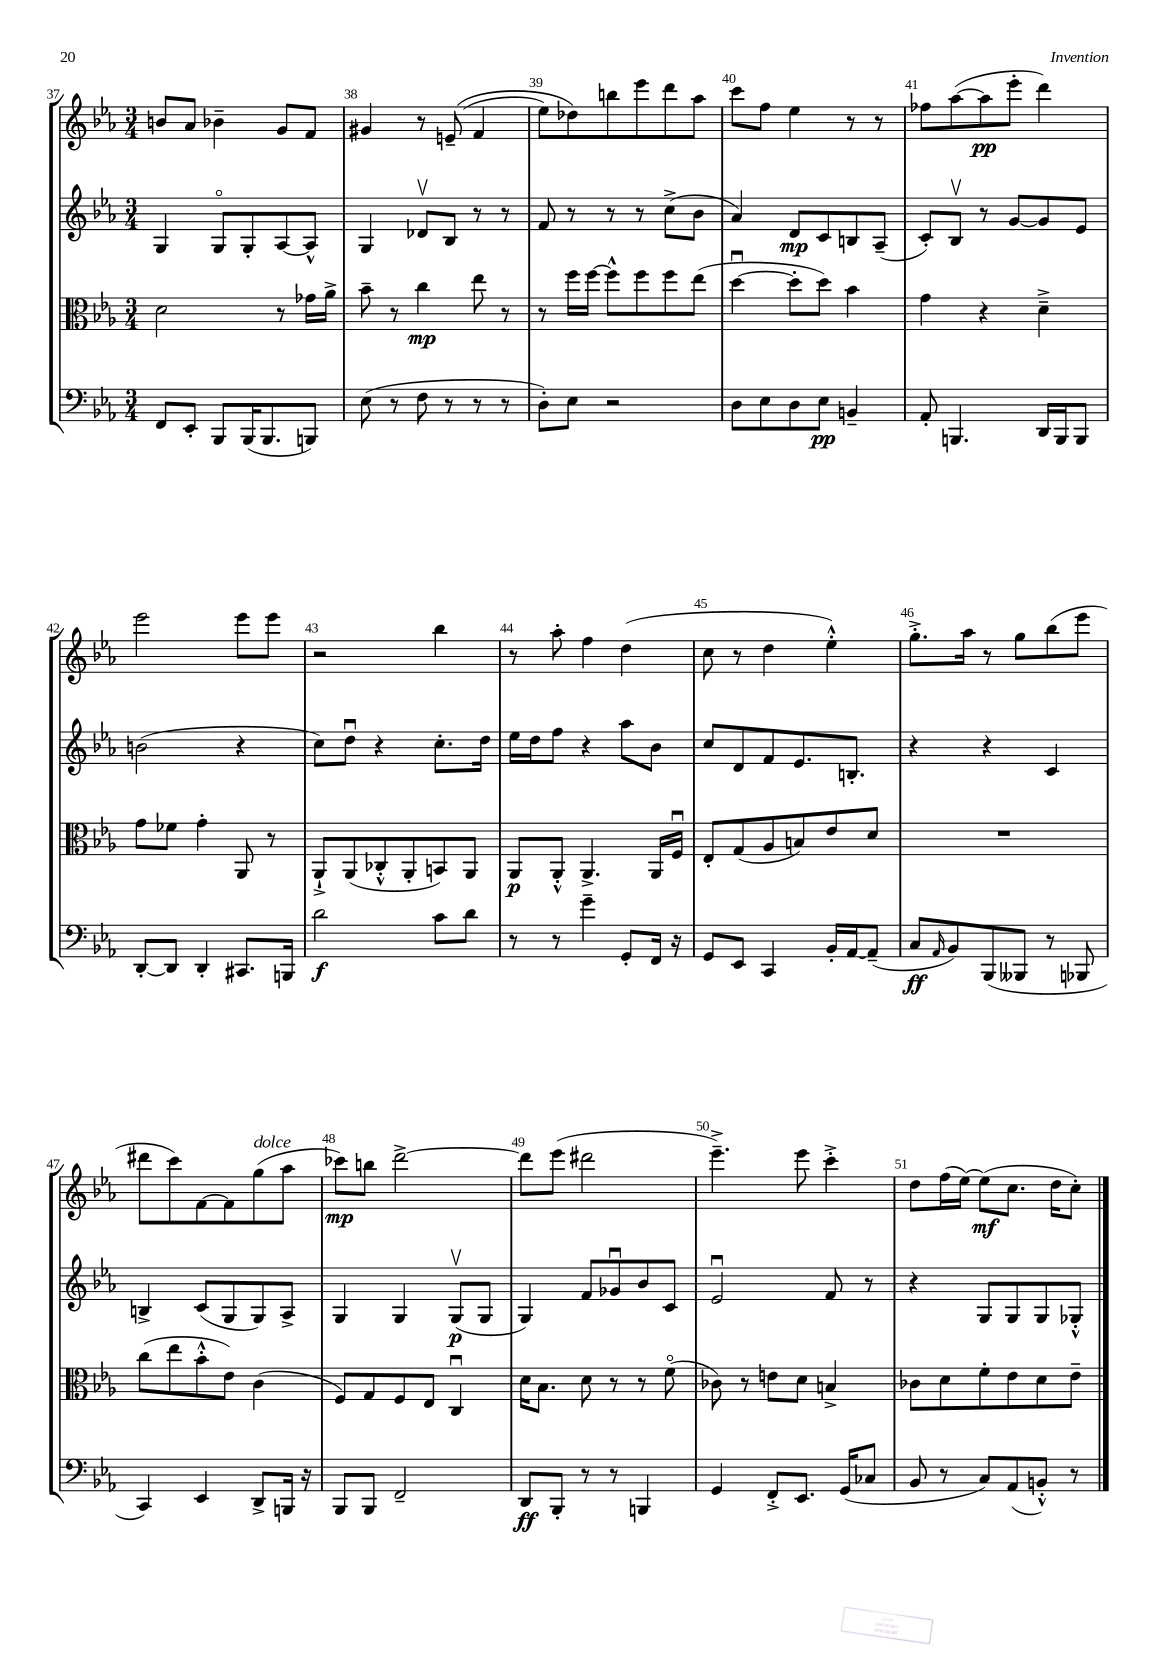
<<
\new StaffGroup <<
\new Staff = "s0" {
    \clef treble \key ees \major \numericTimeSignature \time 3/4
    b'8 aes'8 bes'4-- g'8 f'8 |
    gis'4 r8 e'8--(\( f'4 |
    ees''8) des''8\) b''8 ees'''8 d'''8 aes''8 |
    c'''8 f''8 ees''4 r8 r8 |
    fes''8 aes''8~( aes''8\pp ees'''8-. d'''4) |
    ees'''2 ees'''8 ees'''8 |
    r2 bes''4 |
    r8 aes''8-. f''4 d''4( |
    c''8 r8 d''4 ees''4-.-^) |
    g''8.-.-> aes''16 r8 g''8 bes''8( ees'''8 |
    dis'''8 c'''8) f'8~ f'8 g''8^\markup { \italic "dolce" }( aes''8 |
    ces'''8\mp) b''8 d'''2~-> |
    d'''8 ees'''8( dis'''2 |
    ees'''4.--->) ees'''8 c'''4-.-> |
    d''8 f''16( ees''16~) ees''8\mf( c''8. d''16 c''8-.) \bar "|." |
}
\new Staff = "s1" {
    \clef treble \key ees \major \numericTimeSignature \time 3/4
    g4 g8\flageolet g8-. aes8~ aes8-^ |
    g4 des'8\upbow bes8 r8 r8 |
    f'8 r8 r8 r8 c''8->( bes'8 |
    aes'4) d'8\mp c'8 b8 aes8--( |
    c'8-.) bes8\upbow r8 g'8~ g'8 ees'8 |
    b'2( r4 |
    c''8) d''8\downbow r4 c''8.-. d''16 |
    ees''16 d''16 f''8 r4 aes''8 bes'8 |
    c''8 d'8 f'8 ees'8. b8.-. |
    r4 r4 c'4 |
    b4-> c'8( g8 g8) aes8-> |
    g4 g4 g8\upbow\p( g8 |
    g4) f'8 ges'8\downbow bes'8 c'8 |
    ees'2\downbow f'8 r8 |
    r4 g8 g8 g8 ges8-.-^ \bar "|." |
}
\new Staff = "s2" {
    \clef alto \key ees \major \numericTimeSignature \time 3/4
    d'2 r8 ges'16 aes'16-> |
    bes'8-- r8 c''4\mp ees''8 r8 |
    r8 f''16 f''16~ f''8-^ f''8 f''8 ees''8( |
    d''4~\downbow d''8-. d''8) bes'4 |
    g'4 r4 d'4---> |
    g'8 fes'8 g'4-. aes,8 r8 |
    aes,8-!-> aes,8( ces8-.-^ aes,8-. b,8) aes,8 |
    aes,8\p aes,8-.-^ aes,4.-> aes,16 f16\downbow |
    ees8-. g8( aes8 b8) ees'8 d'8 |
    R2. |
    c''8( ees''8 bes'8-.-^ ees'8) c'4( |
    f8) g8 f8 ees8 c4\downbow |
    d'16 bes8. d'8 r8 r8 f'8\flageolet( |
    ces'8) r8 e'8 d'8 b4-> |
    ces'8 d'8 f'8-. ees'8 d'8 ees'8-- \bar "|." |
}
\new Staff = "s3" {
    \clef bass \key ees \major \numericTimeSignature \time 3/4
    f,8 ees,8-. bes,,8 bes,,16( bes,,8. b,,8) |
    ees8( r8 f8 r8 r8 r8 |
    d8-.) ees8 r2 |
    d8 ees8 d8 ees8\pp b,4-- |
    aes,8-. b,,4. d,16 b,,16 b,,8 |
    d,8~-. d,8 d,4-. cis,8. b,,16 |
    d'2\f c'8 d'8 |
    r8 r8 g'4-- g,8-. f,16 r16 |
    g,8 ees,8 c,4 bes,16-. aes,16~ aes,8--( |
    c8\ff \grace { aes,16 } bes,8) bes,,8( beses,,8 r8 bes,,8 |
    c,4) ees,4 d,8-> b,,16 r16 |
    bes,,8 bes,,8 f,2-- |
    d,8\ff bes,,8-. r8 r8 b,,4 |
    g,4 f,8-.-> ees,8. g,16( ces8 |
    bes,8 r8 c8) aes,8( b,8-.-^) r8 \bar "|." |
}
>>
>>
\layout { \context { \Score currentBarNumber = #37 \override BarNumber.break-visibility = ##(#f #t #t) barNumberVisibility = #all-bar-numbers-visible } }
